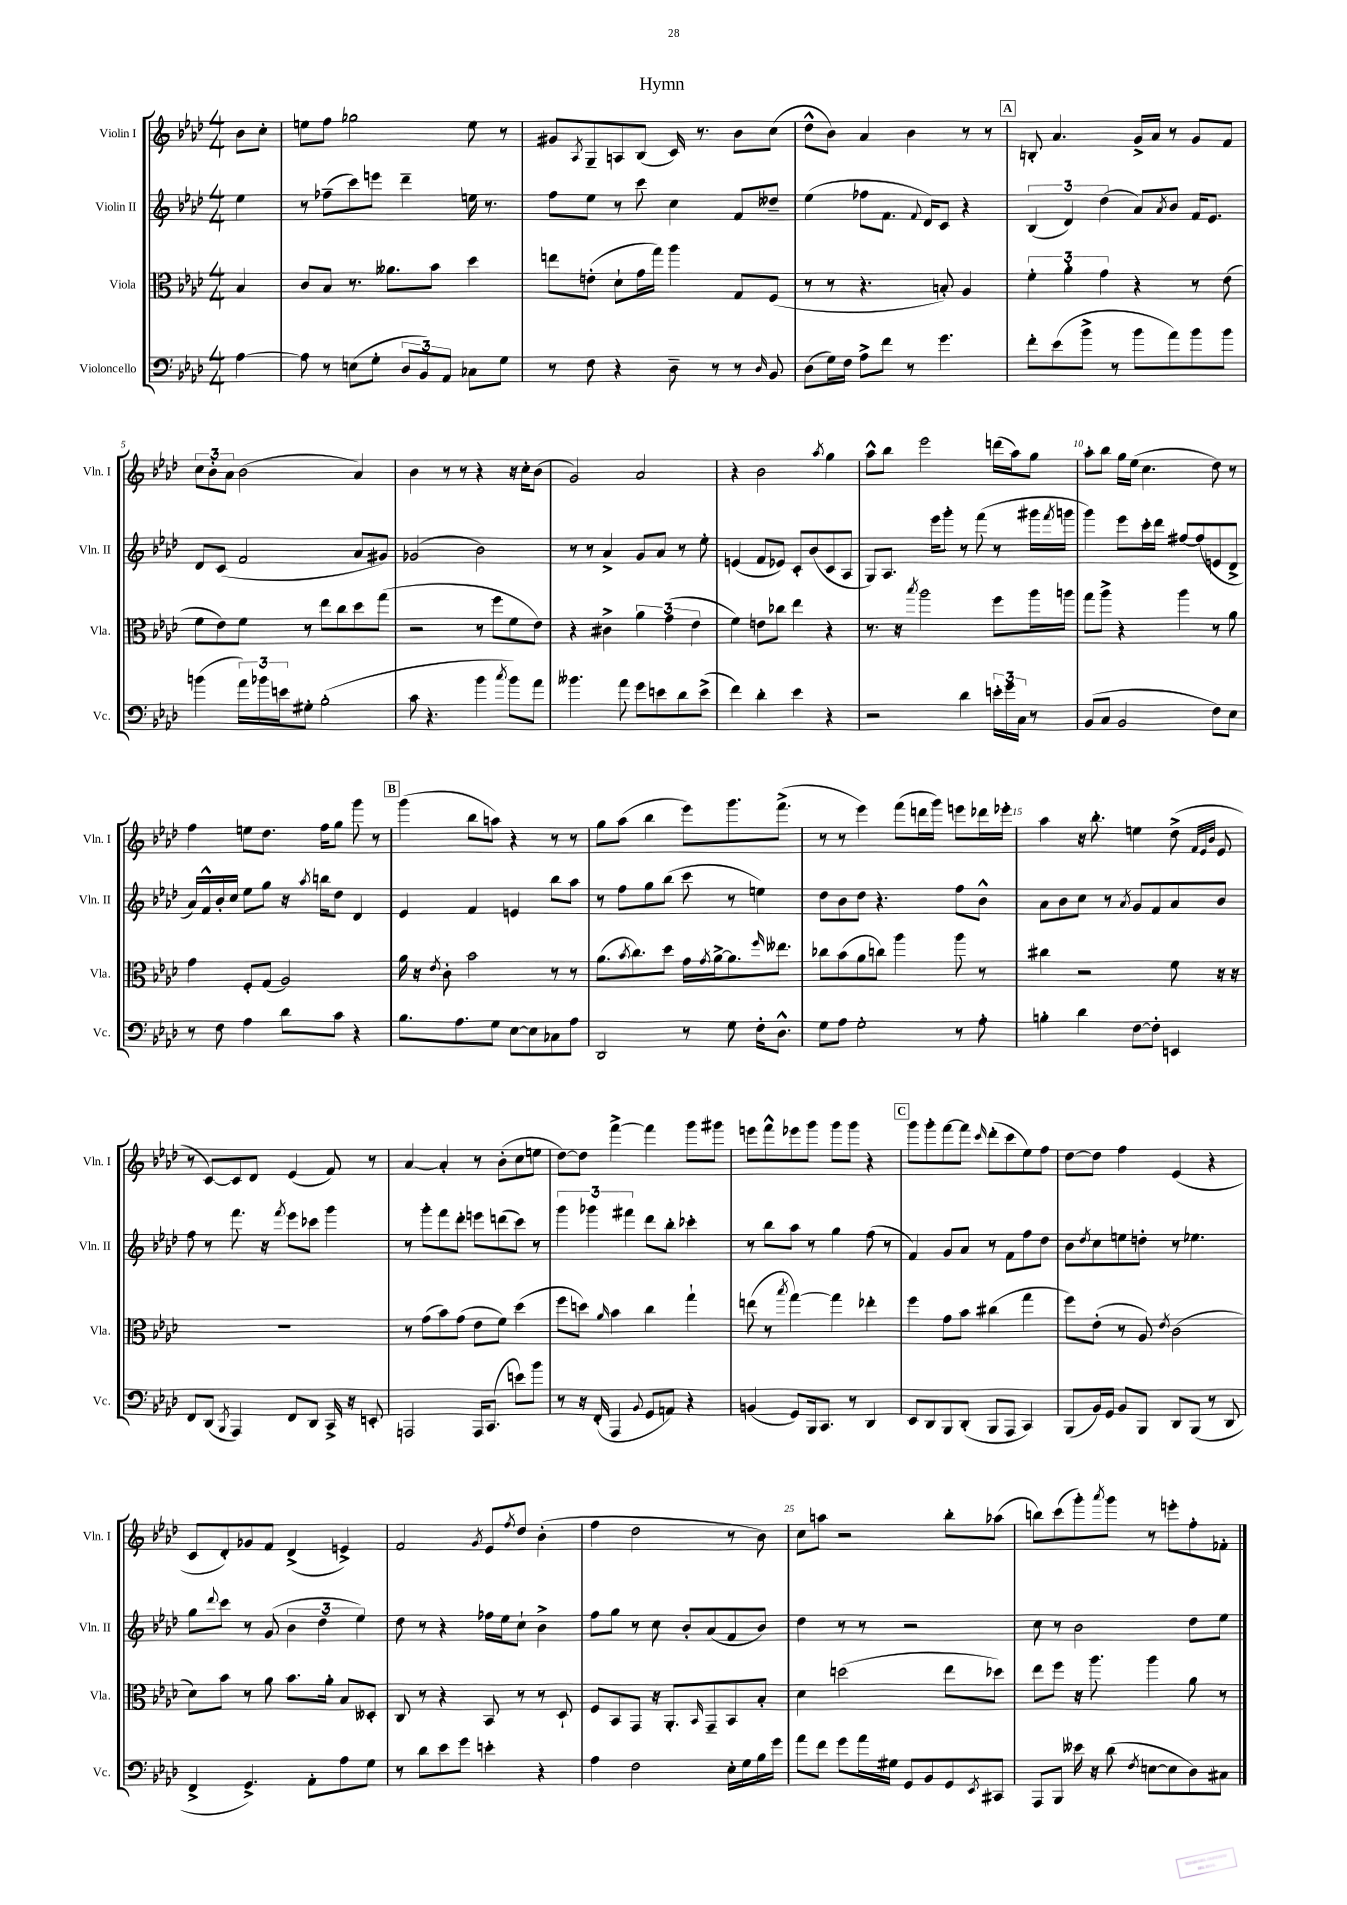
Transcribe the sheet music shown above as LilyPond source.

\header { title = "Hymn" }
<<
\new StaffGroup <<
\new Staff = "s0" \with { instrumentName = "Violin I" shortInstrumentName = "Vln. I" } {
    \clef treble \key aes \major \numericTimeSignature \time 4/4 \partial 4
    bes'8 c''8-. |
    e''8 f''8 ges''2 e''8 r8 |
    gis'8 \acciaccatura { aes8 } g8-- a8 bes8( c'16) r8. bes'8 c''8( |
    des''8-^ bes'8) aes'4 bes'4 r8 r8 |
    \mark \markup { \box "A" } b8-. aes'4. g'16-> aes'16 r8 g'8 f'8 |
    \tuplet 3/2 { c''8 bes'8-. aes'8 } bes'2( aes'4) |
    bes'4 r8 r8 r4 r16 c''16-. bes'8( |
    g'2) aes'2 |
    r4 bes'2 \acciaccatura { aes''8 } g''4 |
    aes''8-^ bes''8 ees'''2 d'''16( aes''16) g''8 |
    aes''8-. bes''8 g''16 ees''16( c''4. des''8) r8 |
    f''4 e''8 des''8. f''16 g''8 g'''8 r8 |
    \mark \markup { \box "B" } g'''4( bes''8 a''8) r4 r8 r8 |
    g''8 aes''8( bes''4 ees'''8) g'''8. f'''8.->( |
    r8 r8 ees'''4) f'''8( d'''16 g'''16) e'''8 des'''16 ees'''16-. |
    aes''4 r16 bes''8.-. e''4 des''8->( \grace { f'32 ees'32 bes'32 } ees'8 |
    r8 c'8~) c'8 des'8 ees'4( f'8) r8 |
    aes'4~ aes'4-. r8 bes'8-.( c''8 e''8 |
    des''8~) des''8 f'''4~-> f'''4 g'''8 gis'''8 |
    e'''8 f'''8-^ ees'''8 g'''8 g'''8 g'''8 r4 |
    \mark \markup { \box "C" } g'''8 g'''8-. f'''8~ f'''8 \grace { c'''16 } des'''8-.( c'''8 ees''8) f''8 |
    des''8~ des''8 f''4 ees'4( r4 |
    c'8 des'8-.) ges'8 f'8 des'4->( e'4->) |
    f'2 \acciaccatura { g'8 } ees'8 \acciaccatura { f''8 } des''8 bes'4-.( |
    f''4 des''2 r8 bes'8) |
    c''8 a''8 r2 bes''8-. aes''8( |
    b''8) c'''8( g'''8-.) \acciaccatura { aes'''8 } g'''8 r8 e'''8-. f''8-. fes'8-. \bar "|." |
}
\new Staff = "s1" \with { instrumentName = "Violin II" shortInstrumentName = "Vln. II" } {
    \clef treble \key aes \major \numericTimeSignature \time 4/4 \partial 4
    ees''4 |
    r8 fes''8--( c'''8) e'''8 des'''4-- e''16 r8. |
    f''8 ees''8 r8 c'''8 c''4 f'8 deses''8-- |
    ees''4( fes''8 f'8. \appoggiatura { f'8 } des'16) c'8 r4 |
    \mark \markup { \box "A" } \tuplet 3/2 { bes4( des'4) des''4( } aes'8) \acciaccatura { aes'8 } bes'8 f'16 ees'8. |
    des'8 c'8( f'2 aes'8 gis'8) |
    ges'2( bes'2) |
    r8 r8 aes'4-> g'8 aes'8 r8 ees''8-. |
    e'4( f'8 ees'8) c'8-. bes'8( c'8 aes8 |
    g8) aes8. ees'''16 g'''8-. r8 f'''8( r8 gis'''16 \acciaccatura { f'''8 } g'''16 |
    g'''4) ees'''8 c'''16-. des'''16 fis''8~ fis''8( e'8 des'8-> |
    aes'16) f'16-^ bes'16-. c''16 ees''8 g''8 r16 \acciaccatura { aes''8 } b''16 des''8 des'4 |
    \mark \markup { \box "B" } ees'4 f'4 e'4 bes''8 aes''8 |
    r8 f''8 g''8 bes''8( c'''8 r8 e''4) |
    des''8 bes'8 des''8 r4. f''8 bes'8-^ |
    aes'8 bes'8 c''8 r8 \acciaccatura { aes'8 } g'8 f'8 aes'8 bes'8 |
    f''8 r8 f'''8. r16 \acciaccatura { f'''8 } ees'''8 ces'''8 g'''4 |
    r8 g'''8-. f'''8 des'''8-. e'''8 d'''8( c'''8) r8 |
    \tuplet 3/2 { g'''4 ges'''4 fis'''4 } des'''8 bes''8-. ces'''4-. |
    r8 bes''8 aes''8 r8 g''4 f''8( r8 |
    \mark \markup { \box "C" } f'4) g'8 aes'8 r8 f'8 f''8 des''8 |
    bes'8 \acciaccatura { des''8 } c''8 e''8 d''8-. r8 ees''4. |
    g''8 \appoggiatura { des'''8 } c'''8 r8 g'8( \tuplet 3/2 { bes'4 des''4 ees''4) } |
    des''8 r8 r4 fes''16 ees''16 c''8-! bes'4-> |
    f''8 g''8 r8 c''8 bes'8-. aes'8( f'8 bes'8) |
    des''4 r8 r8 r2 |
    c''8 r8 bes'2 des''8 ees''8 \bar "|." |
}
\new Staff = "s2" \with { instrumentName = "Viola" shortInstrumentName = "Vla." } {
    \clef alto \key aes \major \numericTimeSignature \time 4/4 \partial 4
    bes4 |
    c'8 bes8 r8. aeses'8. bes'8 des''4 |
    e''8 e'8-.( des'8-! g'16 g''16) aes''4 g8 f8( |
    r8 r8 r4. b8-.) aes4 |
    \mark \markup { \box "A" } \tuplet 3/2 { f'4-. aes'4-. g'4 } r4 r8 ees'8( |
    f'8 ees'8) f'8 r8 ees''8 c''8 des''8 g''8( |
    r2 r8 f''8 f'8 ees'8) |
    r4 cis'4-> \tuplet 3/2 { aes'4 g'4( ees'4 } |
    f'4) e'8 ces''8 ees''4 r4 |
    r8. r16 \acciaccatura { bes''8 } aes''2 f''8 aes''16 a''16 |
    g''8 aes''8-> r4 aes''4 r8 aes'8 |
    g'4 f8-. g8( aes2) |
    \mark \markup { \box "B" } aes'16 r16 \acciaccatura { ees'8 } c'8-. bes'2 r8 r8 |
    aes'8.( \acciaccatura { bes'8 } c''8.) des''8 g'16 \acciaccatura { g'8 } aes'16~-> aes'8. \grace { f''16 } eeses''8. |
    ces''8 bes'8( aes'8 c''8) aes''4 aes''8 r8 |
    cis''4 r2 f'8 r16 r16 |
    R1 |
    r8 g'8( bes'8) g'8( ees'8 f'8) des''4( |
    f''8 d''8) \grace { aes'16 } bes'4 c''4 g''4-! |
    e''8( r8 \acciaccatura { bes''8 } g''4~) g''4 ees''4-. |
    \mark \markup { \box "C" } f''4 g'8 bes'8 cis''4( g''4 |
    f''8) ees'8-.( r8 aes8) \acciaccatura { ees'8 } c'2( |
    des'8) bes'8 r8 aes'8 bes'8. aes'16-. bes8 deses8-. |
    c8 r8 r4 bes,8 r8 r8 des8-! |
    f8 bes,8 g,8 r16 aes,8.-. \grace { bes,16 } g,8-- bes,8 bes8-. |
    des'4 d''2( ees''8 des''8) |
    ees''8 f''8 r16 aes''8. aes''4 aes'8 r8 \bar "|." |
}
\new Staff = "s3" \with { instrumentName = "Violoncello" shortInstrumentName = "Vc." } {
    \clef bass \key aes \major \numericTimeSignature \time 4/4 \partial 4
    aes4~ |
    aes8 r8 e8( g8-. \tuplet 3/2 { des8 bes,8) aes,8 } ces8 g8 |
    r8 f8 r4 des8-- r8 r8 \grace { des16 } bes,8 |
    des8( g16) f16 aes8-> f'8 r8 g'4. |
    \mark \markup { \box "A" } f'8-. ees'8( bes'8-> r8 bes'8 aes'8) bes'8 bes'8 |
    b'4( \tuplet 3/2 { aes'16) bes'16 e'16 } gis8-. bes2-.( |
    c'8 r4. bes'4 \acciaccatura { c''8 } bes'8) aes'8 |
    beses'4. aes'8 g'8 e'8 des'8 e'8->( |
    f'4) des'4-. ees'4 r4 |
    r2 des'4 \tuplet 3/2 { e'16-. g'16 c16 } r8 |
    bes,8( c8 bes,2 f8) ees8 |
    r8 f8 aes4 des'8 c'8 r4 |
    \mark \markup { \box "B" } bes8. aes8. g8 ees8~ ees8 ces8 aes8 |
    des,2 r8 g8 f16-. des8.-^ |
    g8 aes8 g2-. r8 aes8-. |
    b4-. des'4 f8~ f8-. e,4 |
    f,8 des,8( \acciaccatura { bes,,8 } aes,,4) f,8 des,8 c,16-> r16 e,8-. |
    a,,2 a,,16 c,8.( e'8) bes'8 |
    r8 r16 f,16-.( aes,,4 \appoggiatura { bes,8 } g,8 a,8) r4 |
    b,4( g,8) bes,,16 c,8. r8 des,4 |
    \mark \markup { \box "C" } ees,8 des,8 bes,,8 des,8-.( bes,,8 aes,,8 c,4) |
    bes,,8( bes,16) g,16 bes,8 bes,,8 des,8 bes,,8( r8 des,8 |
    f,4-> g,4.->) aes,8-. aes8 g8 |
    r8 des'8 ees'8 g'8 e'4-. r4 |
    aes4 f2 ees16-. g16 bes16 g'16 |
    aes'8 f'8 g'8 aes'16 gis16 g,8 bes,8 g,8 \acciaccatura { ees,8 } cis,8 |
    aes,,8 bes,,8 eeses'16 r16 des'8( \acciaccatura { f8 } e8~ e8 des8) cis8 \bar "|." |
}
>>
>>
\layout { \context { \Score \override BarNumber.break-visibility = ##(#f #t #t) barNumberVisibility = #(every-nth-bar-number-visible 5) } }
